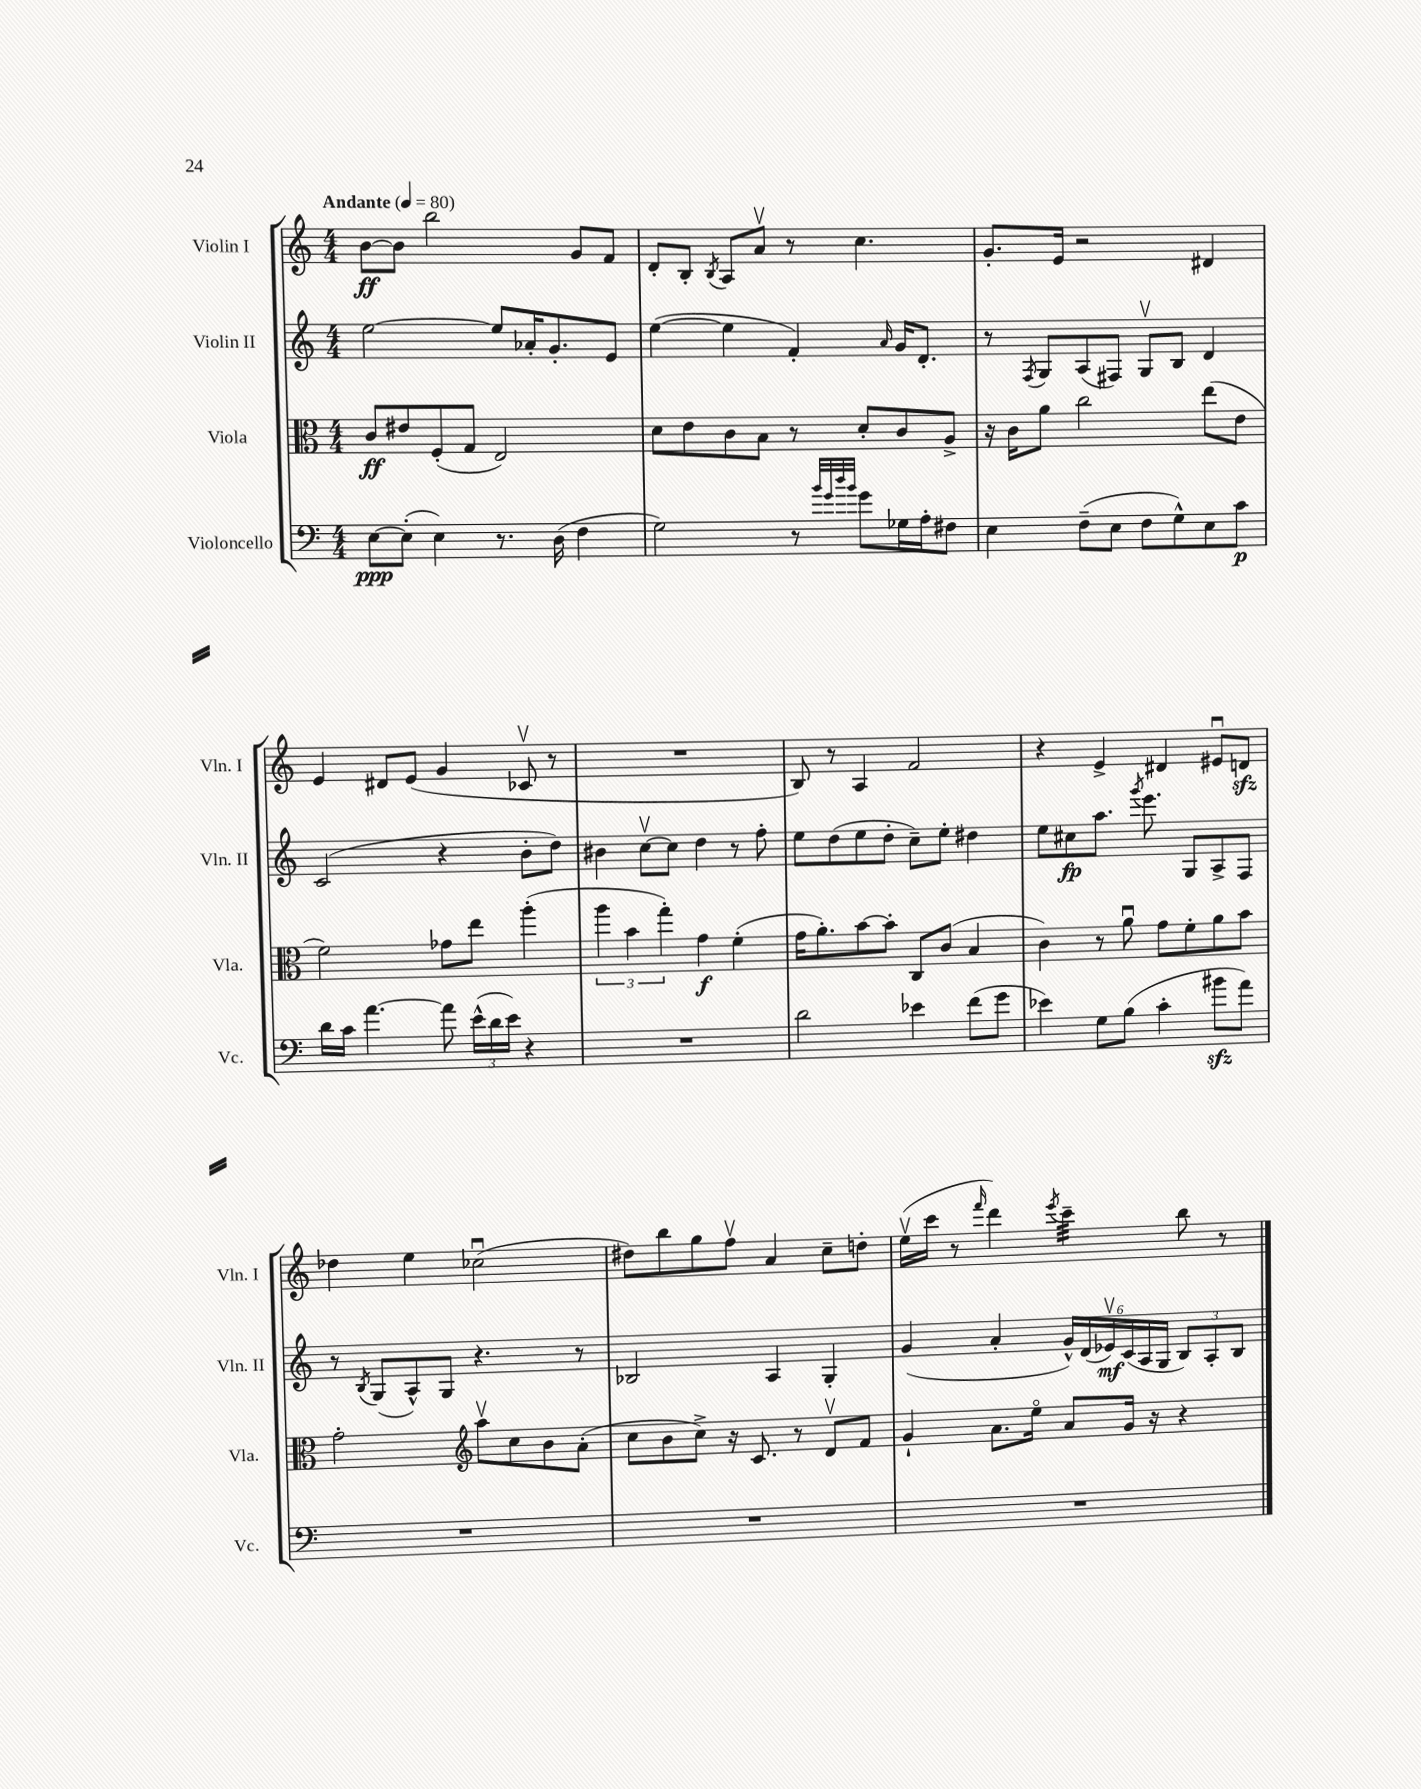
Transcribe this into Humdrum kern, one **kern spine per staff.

**kern	**kern	**kern	**kern
*staff4	*staff3	*staff2	*staff1
*clefF4	*clefC3	*clefG2	*clefG2
*k[]	*k[]	*k[]	*k[]
*M4/4	*M4/4	*M4/4	*M4/4
*MM80	*MM80	*MM80	*MM80
[8E	8c	[2ee	[8b
(8E']	8e#	.	8b]
4E)	(8F'	.	2bb
.	8G	.	.
8.r	2E)	8ee]	.
.	.	16a-'	.
(16D	.	8.g'	.
4F	.	.	8g
.	.	8e	8f
=	=	=	=
2G)	8d	([4ee	8d'
.	8e	.	8B'
.	.	.	8qB
.	8c	4ee]	8A
.	8B	.	8av
8r	8r	4f')	8r
32qqb	.	.	.
32qqg	.	.	.
32qqdd	.	.	.
32qqb	.	.	.
8g	8d'	.	4.cc
.	.	16qqa	.
16G-	8c	16g	.
16A'	.	8.d'	.
8F#	8A^	.	.
=	=	=	=
4E	16r	8r	8.g'
.	16c	.	.
.	.	8qF	.
.	8a	8G	.
.	.	.	16e
(8F~	2cc	(8A	2r
8E	.	8F#)	.
8F	.	8Gv	.
8G^^)	.	8B	.
8E	(8ee	4d	4d#
8c	8e	.	.
=	=	=	=
16d	2f)	(2c	4e
16c	.	.	.
[4.a	.	.	.
.	.	.	8d#
.	.	.	(8e
8a]	8g-	4r	4g
(24e^^	8ee	.	.
24d	.	.	.
24e)	.	.	.
4r	(4aa'	8b'	8c-v
.	.	8dd)	8r
=	=	=	=
1r	6aa	4b#	1r
.	6b	.	.
.	.	[8ccv	.
.	6gg')	.	.
.	.	8cc]	.
.	4g	4dd	.
.	(4f'	8r	.
.	.	8ff'	.
=	=	=	=
2d	16g	8ee	8B)
.	8.a')	.	.
.	.	(8dd	8r
.	[8b	8ee	4A
.	8b']	8dd'	.
4e-	8C	8cc~)	2f
.	(8c	8ee'	.
(8f	4B	4dd#	.
8g	.	.	.
=	=	=	=
4e-)	4c)	8ee	4r
.	.	8cc#	.
8G	8r	8.aa	4e^
(8B	8au	.	.
.	.	8qggg	.
.	.	8.eee	.
4c'	8g	.	4d#
.	8f'	8G	.
8b#	8a	8A^	8e#u
8a)	8b	8F	8d
=	=	=	=
1r	2g'	8r	4dd-
.	.	8qB	.
.	.	(8G	.
.	.	8A^^)	4ee
.	.	8G	.
*	*clefG2	*	*
.	8aav	4.r	(2cc-u
.	8cc	.	.
.	8b	.	.
.	(8a'	8r	.
=	=	=	=
1r	8cc	2B-	8dd#)
.	8b	.	8bb
.	8cc^)	.	8gg
.	16r	.	8ffv
.	8.c	.	.
.	.	4A	4a
.	8r	.	.
.	8dv	4G'	8cc~
.	8f	.	8dd'
=	=	=	=
1r	4g`	(4g	(16eev
.	.	.	16ccc
.	.	.	8r
.	.	.	16qqfff
.	8.a	4a'	4ddd)
.	16eeo	.	.
.	.	.	8qeee
.	8a	24g^^)	4ccc~
.	.	(24d	.
.	.	24e-v)	.
.	16g	(24c	.
.	.	24A	.
.	16r	.	.
.	.	24G	.
.	4r	12B)	8bb
.	.	12A'	.
.	.	.	8r
.	.	12B	.
==	==	==	==
*-	*-	*-	*-
